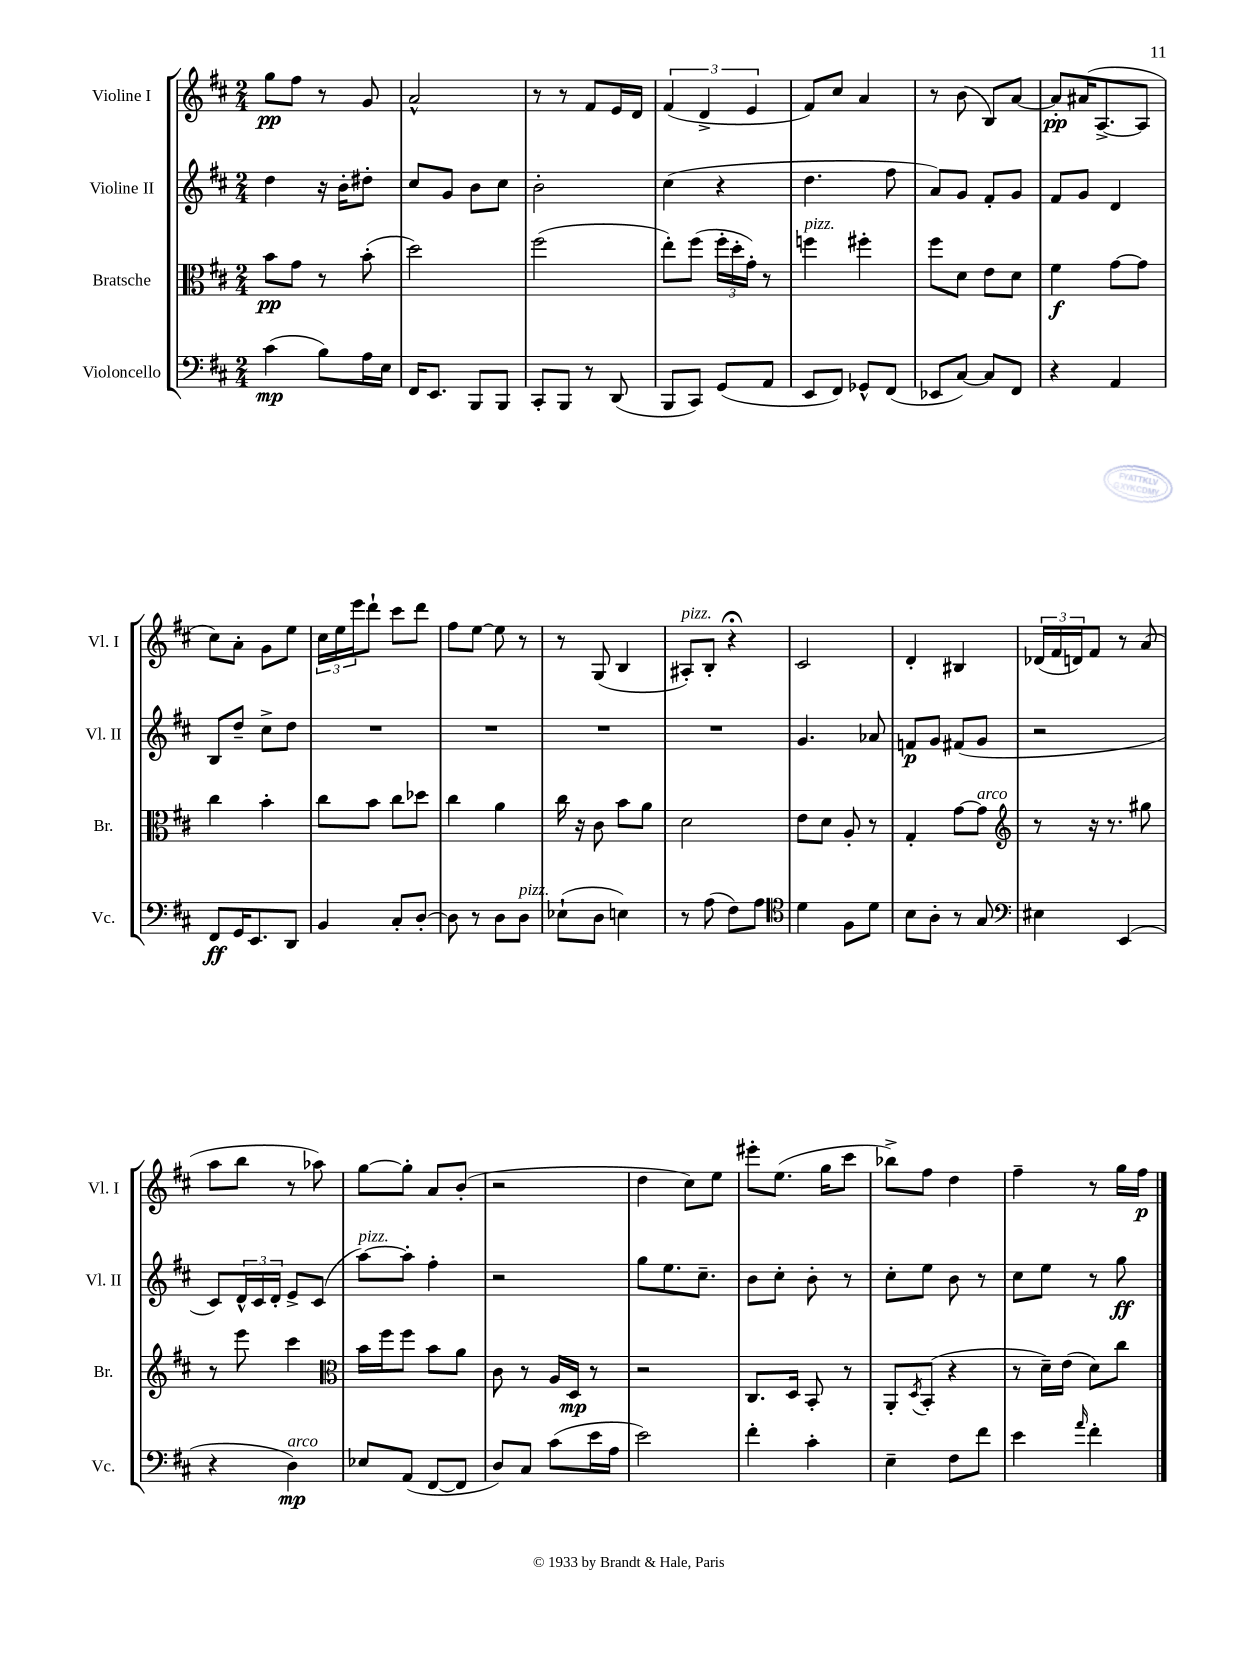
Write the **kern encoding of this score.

**kern	**dynam	**kern	**dynam	**kern	**dynam	**kern	**dynam
*part4	*part4	*part3	*part3	*part2	*part2	*part1	*part1
*staff4	*staff4	*staff3	*staff3	*staff2	*staff2	*staff1	*staff1
*I"Violoncello	*	*I"Bratsche	*	*I"Violine II	*	*I"Violine I	*
*I'Vc.	*	*I'Br.	*	*I'Vl. II	*	*I'Vl. I	*
*clefF4	*	*clefC3	*	*clefG2	*	*clefG2	*
*k[f#c#]	*	*k[f#c#]	*	*k[f#c#]	*	*k[f#c#]	*
*M2/4	*	*M2/4	*	*M2/4	*	*M2/4	*
=1	=1	=1	=1	=1	=1	=1	=1
(4c#\	mp	8b\L	pp	4dd\	.	8gg\L	pp
.	.	8g\J	.	.	.	8ff#\J	.
8B\L)	.	8r	.	16r	.	8r	.
.	.	.	.	16b'\KL	.	.	.
16A\L	.	(8b'\	.	8dd#X'\J	.	8g/	.
16E\JJ	.	.	.	.	.	.	.
=2	=2	=2	=2	=2	=2	=2	=2
16FF#/KL	.	2dd\)	.	8cc#/L	.	2a^^/	.
8.EE/J	.	.	.	.	.	.	.
.	.	.	.	8g/J	.	.	.
8BBB/L	.	.	.	8b\L	.	.	.
8BBB/J	.	.	.	8cc#\J	.	.	.
=3	=3	=3	=3	=3	=3	=3	=3
8CC#'/L	.	(2ff#\	.	2b'\	.	8r	.
8BBB/J	.	.	.	.	.	8r	.
8r	.	.	.	.	.	8f#/L	.
(8DD/	.	.	.	.	.	16e/L	.
.	.	.	.	.	.	16d/JJ	.
=4	=4	=4	=4	=4	=4	=4	=4
8BBB/L	.	8ee'\L)	.	(4cc#\	.	(6f#/	.
8CC#/J)	.	(8ff#\J	.	.	.	.	.
.	.	.	.	.	.	6d^/	.
(8GG/L	.	24ff#'\LL	.	4r	.	.	.
.	.	24dd'\	.	.	.	.	.
.	.	24g'\JJ)	.	.	.	6e/	.
8AA/J	.	8r	.	.	.	.	.
=5	=5	=5	=5	=5	=5	=5	=5
!	!	!LO:TX:a:i:t=pizz.	!	!	!	!	!
8EE/L	.	4ffn\	.	4.dd\	.	8f#/L)	.
8FF#/J)	.	.	.	.	.	8cc#/J	.
8GG-X^^/L	.	4ff#X'\	.	.	.	4a/	.
(8FF#/J	.	.	.	8ff#\	.	.	.
=6	=6	=6	=6	=6	=6	=6	=6
8EE-X/L	.	8ff#\L	.	8a/L)	.	8r	.
[8C#/J)	.	8d\J	.	8g/J	.	(8b\	.
8C#/L]	.	8e\L	.	8f#'/L	.	8B/L)	.
8FF#/J	.	8d\J	.	8g/J	.	[8a/J	.
=7	=7	=7	=7	=7	=7	=7	=7
4r	.	4f#\	f	8f#/L	.	8a'/L]	pp
.	.	.	.	8g/J	.	(16a#X/K	.
.	.	.	.	.	.	[8.A^/	.
4AA/	.	[8g\L	.	4d/	.	.	.
.	.	8g\J]	.	.	.	8A/J]	.
!!LO:LB:g=z
=8	=8	=8	=8	=8	=8	=8	=8
8FF#/L	ff	4cc#\	.	8B/L	.	8cc#\L)	.
16GG/K	.	.	.	8dd~/J	.	8a'\J	.
8.EE/	.	.	.	.	.	.	.
.	.	4b'\	.	8cc#^\L	.	8g\L	.
8DD/J	.	.	.	8dd\J	.	8ee\J	.
=9	=9	=9	=9	=9	=9	=9	=9
4BB/	.	8cc#\L	.	2r	.	24cc#\LL	.
.	.	.	.	.	.	24ee\	.
.	.	.	.	.	.	24eee\J	.
.	.	8b\J	.	.	.	8ddd`\J	.
8C#'/L	.	8cc#\L	.	.	.	8ccc#\L	.
[8D'/J	.	8dd-X\J	.	.	.	8ddd\J	.
=10	=10	=10	=10	=10	=10	=10	=10
8D\]	.	4cc#\	.	2r	.	8ff#\L	.
8r	.	.	.	.	.	[8ee\J	.
8D\L	.	4a\	.	.	.	8ee\]	.
!LO:TX:a:i:t=pizz.	!	!	!	!	!	!	!
8D\J	.	.	.	.	.	8r	.
=11	=11	=11	=11	=11	=11	=11	=11
(8E-X`\L	.	16cc#\	.	2r	.	8r	.
.	.	16r	.	.	.	.	.
8D\J	.	8c#\	.	.	.	(8G/	.
4En\)	.	8b\L	.	.	.	4B/	.
.	.	8a\J	.	.	.	.	.
=12	=12	=12	=12	=12	=12	=12	=12
!	!	!	!	!	!	!LO:TX:a:i:t=pizz.	!
8r	.	2d\	.	2r	.	8A#X'/L)	.
(8A\	.	.	.	.	.	8B'/J	.
8F#\L)	.	.	.	.	.	4r;<	.
8A\J	.	.	.	.	.	.	.
=13	=13	=13	=13	=13	=13	=13	=13
*clefC4	*	*	*	*	*	*	*
4d\	.	8e\L	.	4.g/	.	2c#/	.
.	.	8d\J	.	.	.	.	.
8F#\L	.	8A'/	.	.	.	.	.
8d\J	.	8r	.	8a-X/	.	.	.
=14	=14	=14	=14	=14	=14	=14	=14
8B\L	.	4G'/	.	8fn/L	p	4d'/	.
8A'\J	.	.	.	8g/J	.	.	.
8r	.	[8g\L	.	(8f#X/L	.	4B#X/	.
!	!	!LO:TX:a:i:t=arco	!	!	!	!	!
8G/	.	8g\J]	.	8g/J	.	.	.
=15	=15	=15	=15	=15	=15	=15	=15
*clefF4	*	*clefG2	*	*	*	*	*
4E#X\	.	8r	.	2r	.	(24d-X/LL	.
.	.	.	.	.	.	24f#/	.
.	.	.	.	.	.	24dn/J)	.
.	.	16r	.	.	.	8f#/J	.
.	.	8.r	.	.	.	.	.
(4EE/	.	.	.	.	.	8r	.
.	.	8gg#X\	.	.	.	(8a/	.
!!LO:LB:g=z
=16	=16	=16	=16	=16	=16	=16	=16
4r	.	8r	.	8c#/L)	.	8aa\L	.
.	.	8eee\	.	24d^^/L	.	8bb\J	.
.	.	.	.	24c#/	.	.	.
.	.	.	.	24d'/JJ	.	.	.
!LO:TX:a:i:t=arco	!	!	!	!	!	!	!
4D\)	mp	4ccc#\	.	8e^/L	.	8r	.
.	.	.	.	(8c#/J	.	8aa-X\)	.
=17	=17	=17	=17	=17	=17	=17	=17
*	*	*clefC3	*	*	*	*	*
!	!	!	!	!LO:TX:a:i:t=pizz.	!	!	!
8E-X/L	.	16b\LL	.	[8aa\L)	.	[8gg\L	.
.	.	16ff#\J	.	.	.	.	.
(8AA/J	.	8ff#\J	.	8aa'\J]	.	8gg'\J]	.
[8FF#/L	.	8b\L	.	4ff#'\	.	8a/L	.
8FF#/J]	.	8a\J	.	.	.	(8b'/J	.
=18	=18	=18	=18	=18	=18	=18	=18
8D/L)	.	8c#\	.	2r	.	2r	.
8C#/J	.	8r	.	.	.	.	.
(8c#\L	.	16A/LL	.	.	.	.	.
.	.	16D/JJ	mp	.	.	.	.
16e\L	.	8r	.	.	.	.	.
16A\JJ	.	.	.	.	.	.	.
=19	=19	=19	=19	=19	=19	=19	=19
2e\)	.	2r	.	8gg\L	.	4dd\	.
.	.	.	.	8.ee\	.	.	.
.	.	.	.	.	.	8cc#\L)	.
.	.	.	.	8.cc#~\J	.	.	.
.	.	.	.	.	.	8ee\J	.
=20	=20	=20	=20	=20	=20	=20	=20
4f#'\	.	8.C#/L	.	8b\L	.	8eee#X'\L	.
.	.	.	.	8cc#'\J	.	(8.ee\J	.
.	.	16D/Jk	.	.	.	.	.
4c#'\	.	8BB'/	.	8b'\	.	.	.
.	.	.	.	.	.	16gg\KL	.
.	.	8r	.	8r	.	8ccc#\J	.
=21	=21	=21	=21	=21	=21	=21	=21
4E~\	.	8AA'/L	.	8cc#'\L	.	8bb-X^\L)	.
.	.	8qD/	.	.	.	.	.
.	.	(8BB'/J	.	8ee\J	.	8ff#\J	.
8F#\L	.	4r	.	8b\	.	4dd\	.
8f#\J	.	.	.	8r	.	.	.
=22	=22	=22	=22	=22	=22	=22	=22
4e\	.	8r	.	8cc#\L	.	4ff#~\	.
.	.	16d~\LL)	.	8ee\J	.	.	.
.	.	(16e\JJ	.	.	.	.	.
16qqa/	.	.	.	.	.	.	.
4f#'\	.	8d\L)	.	8r	.	8r	.
.	.	8cc#\J	.	8gg\	ff	16gg\LL	.
.	.	.	.	.	.	16ff#\JJ	p
==	==	==	==	==	==	==	==
*-	*-	*-	*-	*-	*-	*-	*-
